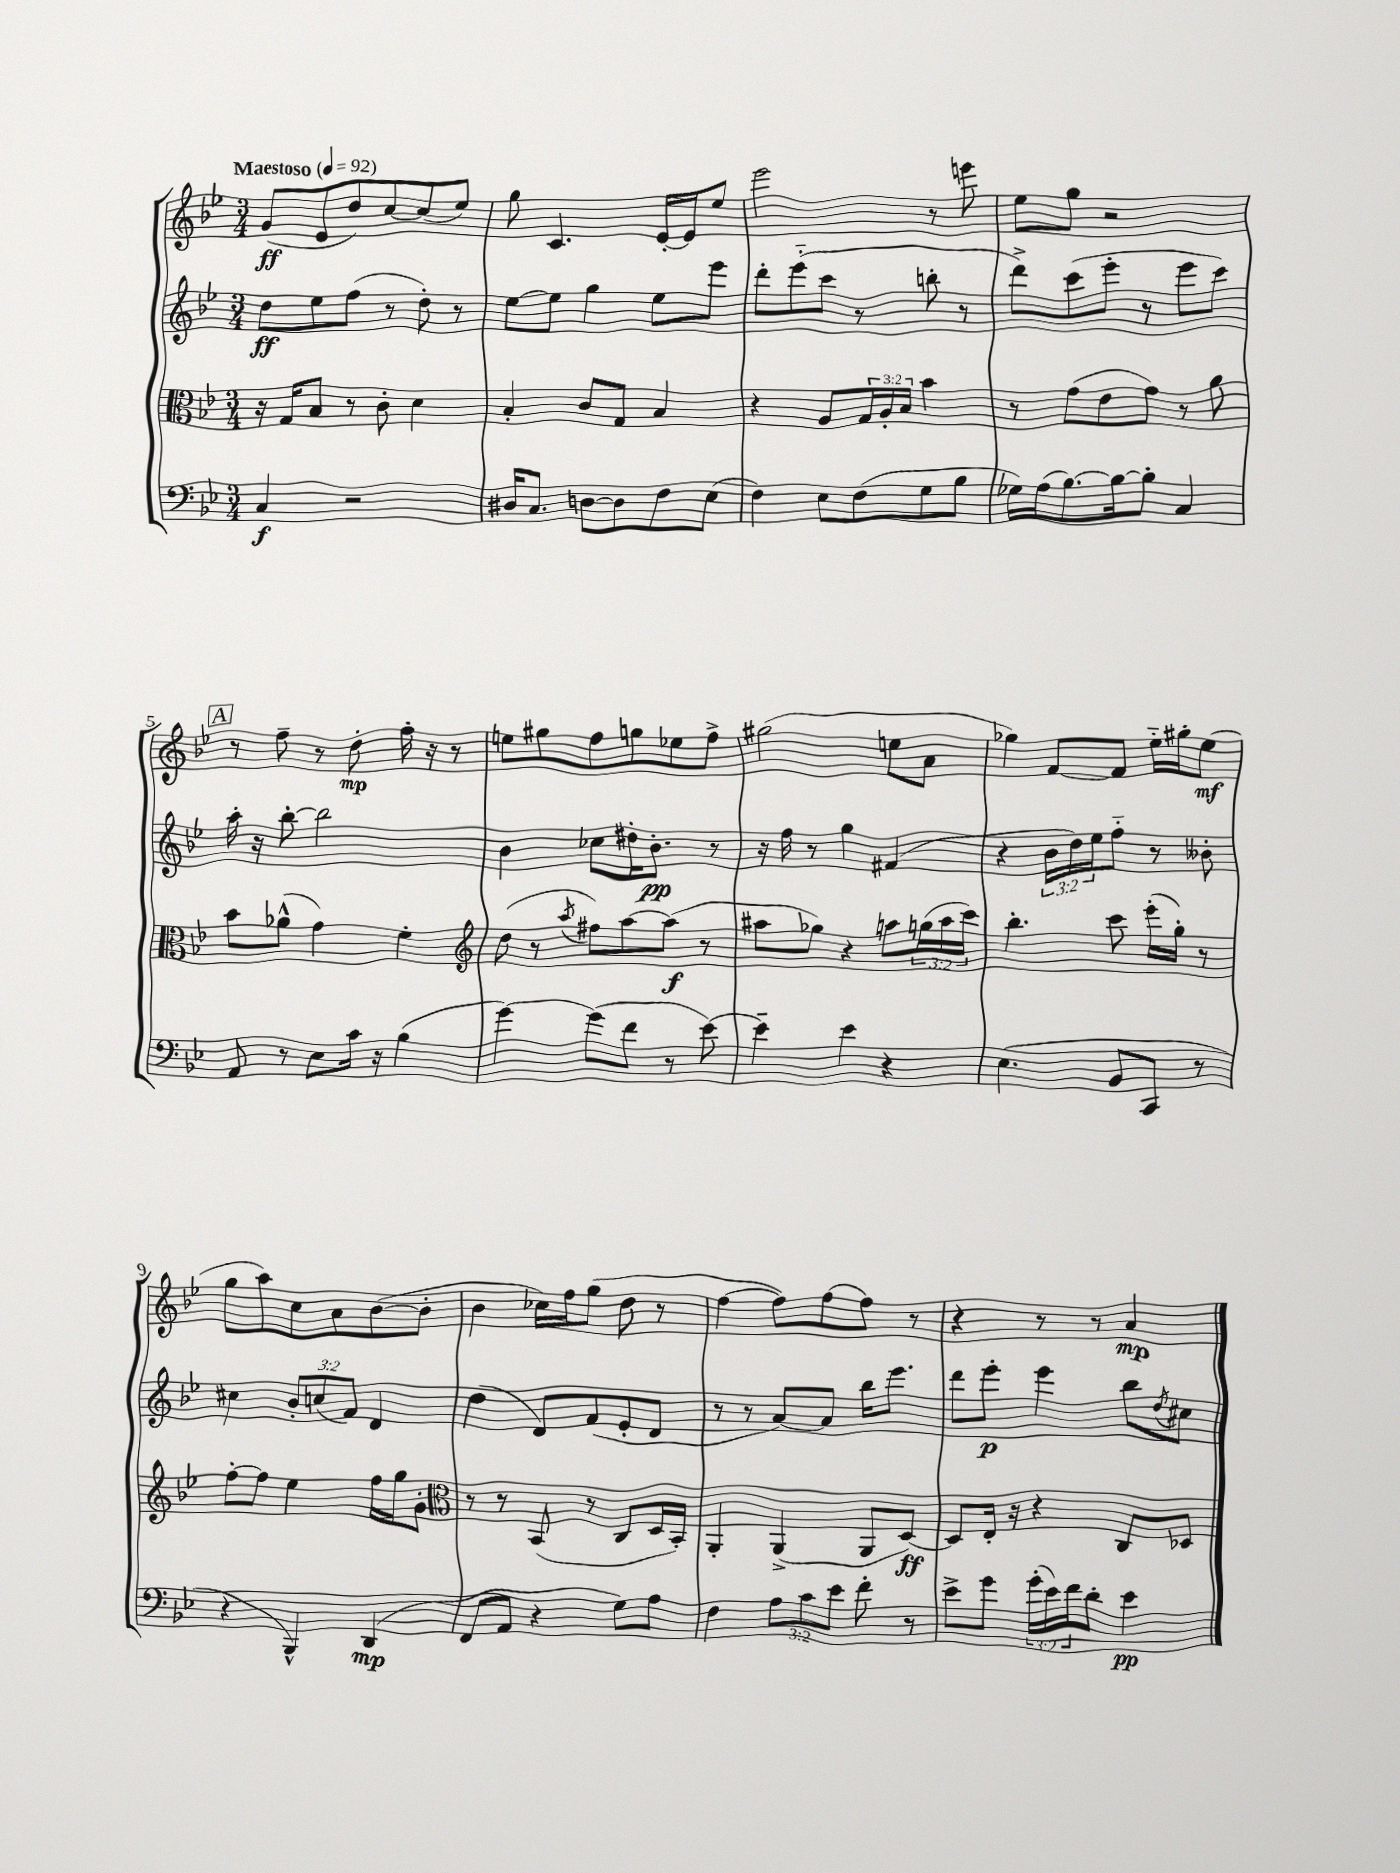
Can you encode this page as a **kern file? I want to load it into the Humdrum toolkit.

**kern	**dynam	**kern	**dynam	**kern	**dynam	**kern	**dynam
*part4	*part4	*part3	*part3	*part2	*part2	*part1	*part1
*staff4	*staff4	*staff3	*staff3	*staff2	*staff2	*staff1	*staff1
*clefF4	*	*clefC3	*	*clefG2	*	*clefG2	*
*k[b-e-]	*	*k[b-e-]	*	*k[b-e-]	*	*k[b-e-]	*
*M3/4	*	*M3/4	*	*M3/4	*	*M3/4	*
*MM92	*	*MM92	*	*MM92	*	*MM92	*
=1	=1	=1	=1	=1	=1	=1	=1
!	!	!	!	!	!	!LO:TX:a:B:t=Maestoso	!
4C/	f	16r	.	8dd\L	ff	(8g/L	ff
.	.	16G/KL	.	.	.	.	.
.	.	8B-/J	.	8ee-\	.	8e-/	.
2r	.	8r	.	(8ff\J	.	8dd/)	.
.	.	8c'\	.	8r	.	[8cc/	.
.	.	4d\	.	8dd'\)	.	(8cc/]	.
.	.	.	.	8r	.	8ee-/J)	.
=2	=2	=2	=2	=2	=2	=2	=2
16D#X/KL	.	4B-'/	.	[8ee-\L	.	8gg\	.
8.C/J	.	.	.	.	.	.	.
.	.	.	.	8ee-\J]	.	4.c/	.
[8Dn\L	.	8c/L	.	4gg\	.	.	.
8D\]	.	8G/J	.	.	.	.	.
8F\	.	4B-/	.	8ee-\L	.	[16e-'/LL	.
.	.	.	.	.	.	16e-/J]	.
(8E-\J	.	.	.	8eee-\J	.	8ee-/J	.
=3	=3	=3	=3	=3	=3	=3	=3
4F\)	.	4r	.	8ddd'\L	.	2eee-\	.
.	.	.	.	(8eee-\	.	.	.
8E-\L	.	8A/L	.	8ccc\J	.	.	.
(8F\	.	24G/L	.	8r	.	.	.
.	.	24A'/	.	.	.	.	.
.	.	24B-/JJ	.	.	.	.	.
8G\	.	4b-\	.	8bbn'\	.	8r	.
8B-\J	.	.	.	8r	.	8eeen\	.
=4	=4	=4	=4	=4	=4	=4	=4
16G-X\LL)	.	8r	.	8ddd^\L)	.	8ee-\L	.
(16A\J	.	.	.	.	.	.	.
[8.B-\)	.	(8g\L	.	(8ccc\	.	8gg\J	.
.	.	8e-\	.	8eee-'\J	.	2r	.
16B-\k_	.	.	.	.	.	.	.
8B-'\J]	.	8g\J)	.	8r	.	.	.
4C/	.	8r	.	8eee-\L	.	.	.
.	.	8a\	.	8ccc\J)	.	.	.
!!LO:LB:g=z
!!LO:REH:place=s1:t=A
=5	=5	=5	=5	=5	=5	=5	=5
8AA/	.	8b-\L	.	16aa'\	.	8r	.
.	.	.	.	16r	.	.	.
8r	.	(8a-X^^\J	.	[8bb-'\	.	8ff~\	.
8E-\L	.	4g\)	.	2bb-\]	.	8r	.
16c\Jk	.	.	.	.	.	8dd'\	mp
16r	.	.	.	.	.	.	.
(4B-\	.	4f'\	.	.	.	16ff'\	.
.	.	.	.	.	.	16r	.
.	.	.	.	.	.	8r	.
=6	=6	=6	=6	=6	=6	=6	=6
*	*	*clefG2	*	*	*	*	*
[4g\)	.	(8dd\	.	4b-\	.	8een\L	.
.	.	8r	.	.	.	8gg#X\	.
.	.	8qaa/	.	.	.	.	.
(8g\L]	.	8ff#X\L)	.	8cc-X\L	.	8ff\	.
8f\J	.	[8aa\	.	16dd#X'\K	.	8ggn\	.
.	.	.	.	8.b-'\J	pp	.	.
8r	.	(8aa\J]	f	.	.	8ee-X\	.
[8e-\)	.	8r	.	8r	.	8ff^\J	.
=7	=7	=7	=7	=7	=7	=7	=7
4e-~\]	.	8aa#X\L	.	16r	.	(2gg#X\	.
.	.	.	.	16ff\	.	.	.
.	.	8gg-X\J)	.	8r	.	.	.
4e-\	.	4r	.	4gg\	.	.	.
4r	.	8aan\L	.	(4f#X/	.	8een\L	.
.	.	(24ggn\L	.	.	.	8a\J	.
.	.	24aa\	.	.	.	.	.
.	.	24ccc\JJ)	.	.	.	.	.
=8	=8	=8	=8	=8	=8	=8	=8
(4.E-\	.	4.bb-'\	.	4r	.	4gg-X\)	.
.	.	.	.	24b-\LL	.	[8f/L	.
.	.	.	.	24dd\)	.	.	.
.	.	.	.	24ee-\J	.	.	.
8BB-/L	.	8ccc\	.	8ff\J	.	8f/J]	.
8CC/J	.	(16eee-'\LL	.	8r	.	16ee-\LL	.
.	.	16gg'\JJ)	.	.	.	16gg#X'\J	.
8r	.	8r	.	8b--X'\	.	(8ee-\J	mf
!!LO:LB:g=z
=9	=9	=9	=9	=9	=9	=9	=9
4r	.	[8ff'\L	.	4cc#X\	.	8gg\L	.
.	.	8ff\J]	.	.	.	8aa\)	.
4BBB-^^/)	.	4ee-\	.	12b-'/L	.	8cc\	.
.	.	.	.	(12ccn/	.	.	.
.	.	.	.	.	.	8a\	.
.	.	.	.	12f/J)	.	.	.
(4DD/	mp	16ff\LL	.	4d/	.	([8b-\	.
.	.	16gg\J	.	.	.	.	.
.	.	8g'\J	.	.	.	8b-'\J]	.
=10	=10	=10	=10	=10	=10	=10	=10
*	*	*clefC3	*	*	*	*	*
8FF/L	.	8r	.	(4dd\	.	4b-\	.
8AA/J	.	8r	.	.	.	.	.
4r	.	(8BB-/	.	8d/L)	.	16cc-X\LL)	.
.	.	.	.	.	.	16ff\J	.
.	.	8r	.	(8f/	.	(8gg\J	.
8G\L)	.	8C/L	.	8e-'/	.	8dd\	.
8A\J	.	16D/L	.	8d/J	.	8r	.
.	.	16BB-'/JJ)	.	.	.	.	.
=11	=11	=11	=11	=11	=11	=11	=11
4F\	.	4AA'/	.	8r	.	[4ff\	.
.	.	.	.	8r	.	.	.
12A\L	.	(4AA^/	.	[8a/L)	.	8ff\L])	.
12c\	.	.	.	.	.	.	.
.	.	.	.	8a/J]	.	[8ff\	.
12e-\J	.	.	.	.	.	.	.
8f'\	.	8AA/L	.	16bb-\KL	.	8ff\J]	.
.	.	.	.	8.eee-\J	.	.	.
8r	.	[8D/J)	ff	.	.	8r	.
=12	=12	=12	=12	=12	=12	=12	=12
8e-^\L	.	8D/L]	.	8ddd\L	.	4r	.
8g\J	.	16E-'/Jk	.	8eee-'\J	p	.	.
.	.	16r	.	.	.	.	.
(24g'\LL	.	4r	.	4eee-\	.	8r	.
24e-\)	.	.	.	.	.	.	.
24f\J	.	.	.	.	.	.	.
8d'\J	.	.	.	.	.	8r	.
4e-\	pp	8C/L	.	8bb-\L	.	4a/	mp
.	.	.	.	8qdd/	.	.	.
.	.	8D-X/J	.	8cc#X\J	.	.	.
==	==	==	==	==	==	==	==
*-	*-	*-	*-	*-	*-	*-	*-
